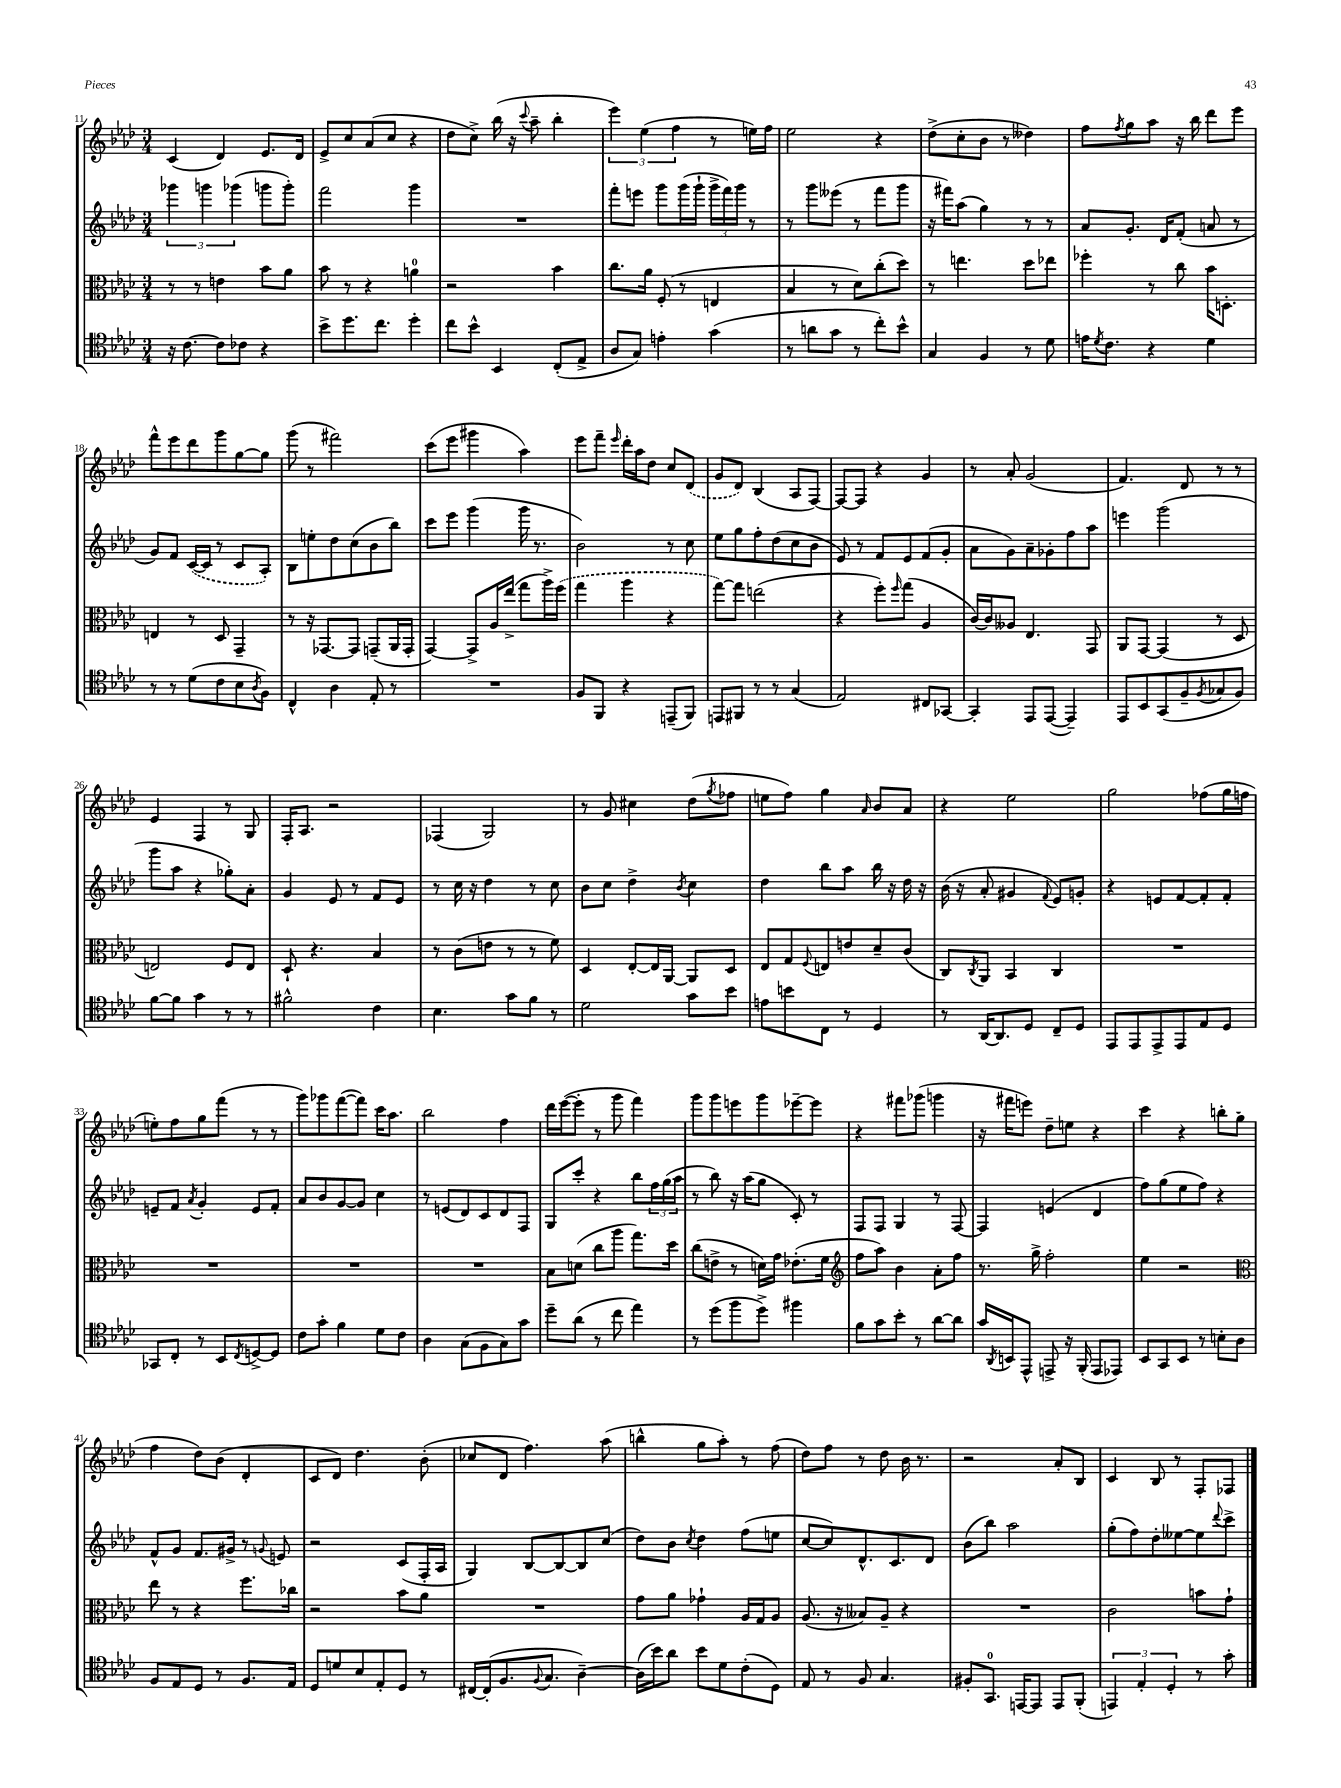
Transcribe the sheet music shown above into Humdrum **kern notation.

**kern	**kern	**kern	**kern
*staff4	*staff3	*staff2	*staff1
*clefC4	*clefC3	*clefG2	*clefG2
*k[b-e-a-d-]	*k[b-e-a-d-]	*k[b-e-a-d-]	*k[b-e-a-d-]
*M3/4	*M3/4	*M3/4	*M3/4
16r	8r	6ggg-	(4c
[8.c	.	.	.
.	8r	.	.
.	.	6ggg	.
8c]	4e	.	4d-)
.	.	(6ggg-	.
8c-	.	.	.
4r	8b-	8ggg	8.e-
.	8a-	8ggg')	.
.	.	.	16d-
=	=	=	=
8b-^	8b-	2fff	8e-^
8.dd-	8r	.	8cc
.	4r	.	(8a-
8.cc	.	.	.
.	.	.	8cc
4dd-'	4a	4ggg	4r
=	=	=	=
8cc	2r	2.r	8dd-
8b-^^	.	.	8cc^)
4BB-	.	.	(16bb-
.	.	.	16r
.	.	.	8qqccc
.	.	.	8aa-~
(8C'	4b-	.	4bb-'
8E-^	.	.	.
=	=	=	=
8A-	8.cc	8fff'	6eee-)
8G)	.	8eee	.
.	.	.	(6ee-
.	16a-	.	.
4e'	(8F'	8ggg	.
.	.	.	6ff
.	8r	(16ggg	.
.	.	16ggg`	.
(4g	4E	24ggg^	8r
.	.	24fff)	.
.	.	24ggg	.
.	.	8r	16ee)
.	.	.	16ff
=	=	=	=
8r	4B-	8r	2ee-
8a	.	8ggg	.
8g	8r	(8eee--	.
8r	8d-)	8r	.
8cc')	(8cc'	8fff	4r
8b-^^	8dd-)	8ggg	.
=	=	=	=
4G	8r	16r	(8dd-^
.	.	16fff#)	.
.	4.ee	(8aa-	8cc'
4F	.	4gg)	8b-
.	.	.	8r
8r	8dd-	8r	4dd--)
8d-	8ee-	8r	.
=	=	=	=
16e	4ff-'	8a-	8ff
8qd-	.	.	.
8.c	.	.	.
.	.	.	8qff
.	.	8.g'	8gg
4r	8r	.	8aa-
.	.	16d-	.
.	8cc	(8f'	16r
.	.	.	16bb-
4d-	16b-	8a	8ddd-
.	8.D'	.	.
.	.	8r	8eee-
=	=	=	=
8r	4E	8g)	8fff^^
8r	.	8f	8eee-
(8d-	8r	([16c	8ddd-
.	.	16c]	.
8c	8D-	8r	8ggg
8B-	4GG~	8c	[8gg
8qA-	.	.	.
8F)	.	8A-')	8gg]
=	=	=	=
4C^^	8r	8B-	(8ggg
.	16r	8ee'	8r
.	[8.GG-	.	.
4A-	.	8dd-	2fff#)
.	8GG-]	(8cc	.
8E-'	(8GG~	8b-	.
8r	16AA-	8bb-)	.
.	16GG'	.	.
=	=	=	=
2.r	[4GG)	8ccc	(8ccc
.	.	8eee-	8eee-
.	8GG^]	(4ggg	4ggg#
.	16A-	.	.
.	(16ee-^	.	.
.	8gg	16ggg	4aa-)
.	.	8.r	.
.	16aa-^)	.	.
.	(16ff	.	.
=	=	=	=
8F	4gg	2b-)	8eee-
8FF	.	.	8fff~
.	.	.	16qqeee-
4r	4aa-	.	16ddd-'
.	.	.	16aa-
.	.	.	8dd-
(8EE~	4r	8r	8cc
8FF)	.	8cc	(8d-
=	=	=	=
8EE	[8gg)	8ee-	8g
8FF#	8gg]	8gg	8d-)
8r	(2ee	8ff'	(4B-
8r	.	(8dd-	.
(4G	.	8cc	8A-
.	.	8b-	[8F)
=	=	=	=
2E-)	4r	8e-)	8F_
.	.	8r	8F]
.	8ff')	8f	4r
.	16qqff	.	.
.	(8gg	8e-	.
8C#	4A-	(8f	4g
[8GG-	.	8g'	.
=	=	=	=
4GG-']	[16c)	8a-	8r
.	16c]	.	.
.	8A--	8g)	8a-'
8EE-	4.E-	8a-~	(2g
([8EE-	.	8g-'	.
4EE-~])	.	8ff	.
.	8GG	8aa-	.
=	=	=	=
8EE-	8AA-	4eee	4.f)
8BB-	[8GG	.	.
(8GG	(4GG]	(2ggg	.
8F~	.	.	8d-
8qF	.	.	.
8G-	8r	.	8r
8F)	8D-	.	8r
=	=	=	=
[8f	2E)	8ggg	4e-
8f]	.	8aa-	.
4g	.	4r	4F
8r	8F	8gg-')	8r
8r	8E	8a-'	8G
=	=	=	=
2f#^^	8D-`	4g	16F'
.	.	.	8.A-
.	4.r	.	.
.	.	8e-	2r
.	.	8r	.
4c	4B-	8f	.
.	.	8e-	.
=	=	=	=
4.B-	8r	8r	(4F-
.	(8c	16cc	.
.	.	16r	.
.	8e	4dd-	2G)
8g	8r	.	.
8f	8r	8r	.
8r	8f)	8cc	.
=	=	=	=
2d-	4D-	8b-	8r
.	.	8cc	8g
.	[8E-'	4dd-^	4cc#
.	16E-]	.	.
.	[16AA-	.	.
.	.	8qb-	.
8g	8AA-]	4cc	(8dd-
.	.	.	8qgg
8b-	8D-	.	8ff-
=	=	=	=
8e	8E-	4dd-	8ee
8b	8G	.	8ff)
.	8qqF	.	.
8C	8E	8bb-	4gg
8r	8e	8aa-	.
.	.	.	16qqa-
4D-	8d-~	16bb-	8b-
.	.	16r	.
.	(8c	16dd-	8a-
.	.	16r	.
=	=	=	=
8r	8C)	(16b-	4r
.	.	16r	.
.	8qC	.	.
[16AA-	8AA-	8a-'	.
8.AA-]	.	.	.
.	4BB-	4g#	2ee-
8D-	.	.	.
.	.	8qqf	.
8C~	4C	8e-)	.
8D-	.	8g'	.
=	=	=	=
8EE-	2.r	4r	2gg
8EE-	.	.	.
8EE-^	.	8e	.
8EE-	.	[8f	.
8E-	.	8f']	(8ff-
8D-	.	8f'	16gg
.	.	.	16ff
=	=	=	=
8GG-	2.r	8e~	8ee')
8C'	.	8f	8ff
.	.	8qa-	.
8r	.	4g'	8gg
8BB-	.	.	(8fff
8qC	.	.	.
[8D^	.	8e	8r
8D]	.	8f'	8r
=	=	=	=
8c	2.r	8a-	8ggg)
8g'	.	8b-	8ggg-
4f	.	[8g	([8fff
.	.	8g]	8fff])
8d-	.	4cc	16ccc
.	.	.	8.aa-
8c	.	.	.
=	=	=	=
4A-	2.r	8r	2bb-
.	.	(8e	.
(8G	.	8d-)	.
8F	.	8c	.
8G)	.	8d-	4ff
8g	.	8F	.
=	=	=	=
8dd-~	8B-	8G	16ddd-
.	.	.	([16eee-
(8a-	(8d	8ccc'	8eee-']
8r	8cc	4r	8r
8cc	8aa-	.	8ggg
4ee-)	8.gg)	8bb-	4fff)
.	.	24ff	.
.	.	(24gg	.
.	16dd-	.	.
.	.	24aa-	.
=	=	=	=
8r	(8cc	8r	8ggg
(8dd-	8e^	8bb-)	8ggg
8ff	8r	16r	8eee
.	.	(16aa-	.
8dd-^)	16d)	8gg	8ggg
.	16g	.	.
4ff#	(8.e-'	8c')	[8eee-~
.	.	8r	8eee-]
.	16f	.	.
=	=	=	=
*	*clefG2	*	*
8f	8ff	8F	4r
8g	8aa-)	8F	.
8b-'	4b-	4G	8fff#
8r	.	.	(8ggg-
[8a-	8a-'	8r	4ggg
8a-]	8ff	[8F	.
=	=	=	=
16g	8.r	4F]	16r
8qAA-	.	.	.
16BB	.	.	16fff#
8EE-^^	.	.	8eee)
.	16gg^	.	.
8EE^	2ff'	(4e	8dd-~
16r	.	.	8ee
(16FF'	.	.	.
8EE	.	4d-	4r
8EE-)	.	.	.
=	=	=	=
8BB-	4ee-	8ff)	4ccc
8GG	.	(8gg	.
8BB-	2r	8ee-	4r
8r	.	8ff)	.
8B'	.	4r	8bb'
8A-	.	.	(8gg
=	=	=	=
*	*clefC3	*	*
8F	8ee-	8f^^	4ff
8E-	8r	8g	.
8D-	4r	8.f	8dd-)
8r	.	.	(8b-
.	.	16g#^	.
8.F	8.ff	8r	4d-'
.	.	8qqg	.
.	.	8e	.
16E-	16cc-	.	.
=	=	=	=
8D-	2r	2r	8c
8d	.	.	8d-)
8B-	.	.	4.dd-
8E-'	.	.	.
8D-	8b-	(8c	.
8r	8a-	16F'	(8b-'
.	.	16A-	.
=	=	=	=
[16C#	2.r	4G)	8cc-
(16C#']	.	.	.
8.F	.	.	8d-
.	.	[8B-	4.ff)
8qqF	.	.	.
8.G	.	.	.
.	.	8B-_	.
[4A-~)	.	8B-]	.
.	.	(8cc	(8aa-
=	=	=	=
(16A-]	8g	8dd-)	4bb^^
16b-)	.	.	.
8a-	8a-	8b-	.
.	.	8qcc	.
8b-	4g-`	4dd-	8gg
8d-	.	.	8aa-')
(8c'	16A-	(8ff	8r
.	16G	.	.
8D-)	8A-	8ee	(8ff
=	=	=	=
8E-	(8.A-	[8cc	8dd-)
8r	.	8cc])	8ff
.	16r	.	.
8F	8B--)	8.d-^^	8r
4.G	8A-~	.	8dd-
.	.	8.c	.
.	4r	.	16b-
.	.	.	8.r
.	.	8d-	.
=	=	=	=
8F#'	2.r	(8b-	2r
8.GG	.	8bb-)	.
.	.	2aa-	.
[16EE	.	.	.
8EE]	.	.	.
8EE	.	.	8a-'
(8FF'	.	.	8B-
=	=	=	=
6EE)	2c	(8gg'	4c
.	.	8ff)	.
6E-'	.	.	.
.	.	8dd-'	8B-
6D-'	.	.	.
.	.	[8ee--	8r
8r	8b	8ee--]	8F'
.	.	8qqddd-	.
8g'	8g`	8ccc^	8F-
==	==	==	==
*-	*-	*-	*-
